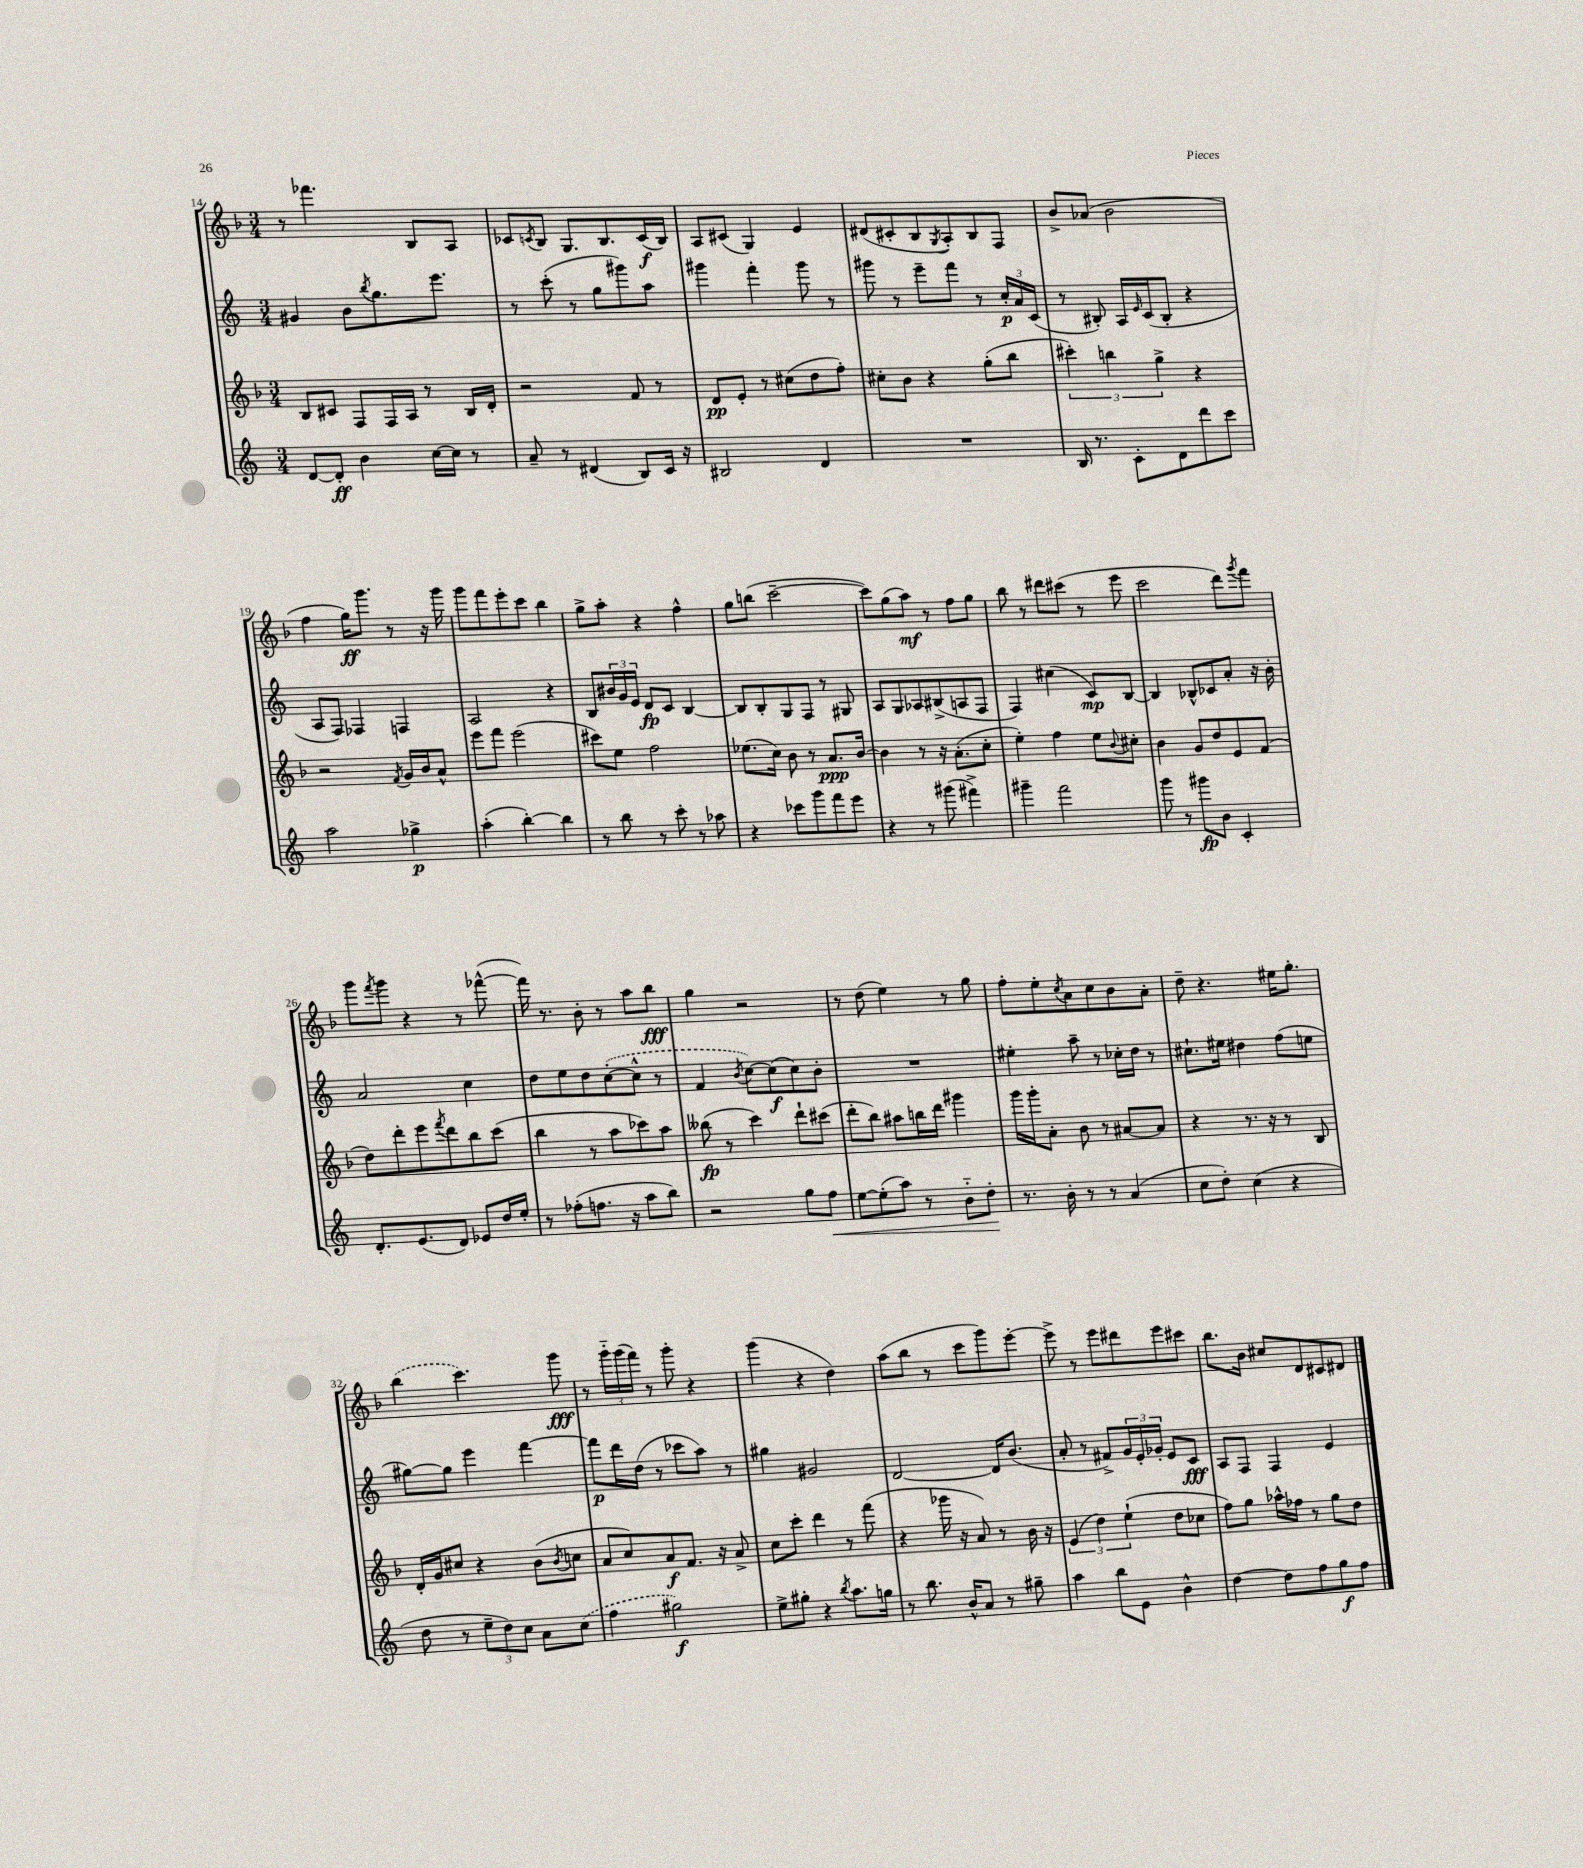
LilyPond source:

<<
\new StaffGroup <<
\new Staff = "s0" {
    \clef treble \key f \major \numericTimeSignature \time 3/4
    r8 fes'''4. bes8 a8 |
    ces'8 \acciaccatura { c'8 } bes8 g8. bes8. c'16\f( bes16) |
    a8 cis'8( g4) e'4 |
    dis'8( cis'8-. bes8 \acciaccatura { g8 } a8-.) bes8 f8 |
    bes'8-> aes'8( bes'2 |
    f''4 g''16\ff) g'''8. r8 r16 g'''16 |
    g'''8 f'''8 e'''8-. c'''8 bes''4 |
    g''8-> a''8-. r4 f''4-^ |
    g''8 b''8( c'''2~-- |
    c'''8) g''8( a''8\mf) r8 f''8 g''8 |
    bes''8 r8 dis'''8 cis'''8( r8 e'''8 |
    c'''2 d'''8) \acciaccatura { g'''8 } f'''8 |
    g'''8 \acciaccatura { f'''8 } g'''8 r4 r8 fes'''8~-^( |
    fes'''16) r8. bes'8-. r8 a''8 bes''8\fff |
    g''4 r2 |
    r8 d''8( e''4) r8 g''8 |
    f''8-. e''8-. \acciaccatura { c''8 } a'8 c''8 bes'8 a'8-. |
    d''8-- r4. eis''16 g''8.-. |
    \once \slurDashed bes''4( c'''4.) g'''8\fff |
    r8 \tuplet 3/2 { g'''16-_ g'''16( f'''16) } r8 g'''8-. r4 |
    g'''4( r4 d''4) |
    a''8( bes''8 r8 c'''8 g'''8) e'''8~-. |
    e'''8-> r8 e'''8 dis'''8 e'''8 cis'''8 |
    bes''8. bes'16 cis''8 d'8 cis'8 dis'8 \bar "|." |
}
\new Staff = "s1" {
    \clef treble \key c \major \numericTimeSignature \time 3/4
    gis'4 b'8 \acciaccatura { b''8 } g''8. e'''8. |
    r8 c'''8-.( r8 g''8 gis'''8) a''8 |
    gis'''4 f'''4-. gis'''8 r8 |
    gis'''8 r8 e'''8-- f'''8 r8 \tuplet 3/2 { c''16-.\p a'16 c'16( } |
    r8 bis8-.) a16 \grace { e'16 } c'16( bis8-. r4 |
    a8 f8) fes4 f4 |
    a2 r4 |
    b8 \tuplet 3/2 { bis'16 g'16 e'16 } d'8\fp c'8 b4~ |
    b8 b8-. g8 f8 r8 gis8 |
    a8 g8 aes8 bis8->( a8 f8 |
    f4) cis''4( c'8\mp) b8~ |
    b4 bes8-^ ces'8 a'8-. r16 b'16-. |
    a'2 c''4 |
    d''8 e''8 d''8 \once \slurDashed c''8~-.( c''8-^ r8 |
    f'4 \acciaccatura { b'8 } c''8~) c''8\f( c''8) b'8-. |
    R2. |
    eis''4-. a''8-- r8 ces''16-. d''16 r8 |
    cis''8.-! eis''16 dis''4 f''8( e''8 |
    gis''8~) gis''8 e'''4 f'''4~ |
    f'''8\p d'''16 d''16( r8 ces'''8 a''8) r8 |
    gis''4 gis'2 |
    d'2~ d'16 b'8.( |
    a'8-. r8 fis'8->) \tuplet 3/2 { g'16 e'16-. ges'16-. } e'8 c'8\fff |
    a8 f8 f4 e'4 \bar "|." |
}
\new Staff = "s2" {
    \clef treble \key f \major \numericTimeSignature \time 3/4
    bes8 cis'8 f8 f16 a16 r8 bes16 d'16-. |
    r2 f'8 r8 |
    d'8\pp e'8-. r8 cis''8( d''8 f''8-.) |
    cis''8-. bes'8 r4 g''8-.( bes''8 |
    \tuplet 3/2 { cis'''4-.) b''4 g''4-> } r4 |
    r2 \acciaccatura { f'8 } g'16 bes'16 a'8-^ |
    e'''8 f'''8 e'''2( |
    cis'''8) e''8 f''2 |
    ees''8.( c''16) bes'8 r8 a'8.\ppp bes'16~ |
    bes'4 r8 r16 a'8.-.( c''8-. |
    e''4-.) f''4 e''8 \appoggiatura { bes'8 } cis''8-. |
    bes'4 g'8 d''8 e'8 f'8( |
    d''8) d'''8-. e'''8 \acciaccatura { f'''8 } d'''8 bes''8 c'''8( |
    bes''4 r8 a''8 ces'''8) a''8 |
    beses''8\fp( r8 c'''4) d'''8-! cis'''8( |
    d'''8-. bes''8) ais''8 b''16 d'''16 gis'''4 |
    g'''16 g'''16-. a'8-. bes'8 r8 ais'8~ ais'8 |
    r4 r8. r16 r8 bes8 |
    d'16-. g'16 cis''8 r4 bes'8( \acciaccatura { bes'8 } c''8 |
    a'8 c''8) a'8\f f'8. r16 a'8-> |
    c''8 c'''8-. d'''4 r8 f'''8( |
    r4 ges'''16 r16 a'8) r8 bes'16 r16 |
    \tuplet 3/2 { e'4( d''4) e''4-!( } d''8 ces''8 |
    f''8) g''8 aes''16-^ fes''16 r8 g''8 d''8 \bar "|." |
}
\new Staff = "s3" {
    \clef treble \key c \major \numericTimeSignature \time 3/4
    d'8~ d'8-.\ff b'4 c''16~ c''16 r8 |
    a'8-- r8 dis'4( b8) c'16 r16 |
    bis2 d'4 |
    R2. |
    b16 r8. c'8-. d'8 d'''8 c'''8 |
    a''2 ges''4->\p |
    a''4-.( b''4~-.) b''4 |
    r8 b''8 r8 c'''8-. r8 aes''8 |
    r4 ces'''8 g'''8 f'''8 e'''8 |
    r4 r8 gis'''8( fis'''4->) |
    gis'''4-- f'''2 |
    g'''8 r8 gis'''8\fp b'8 c'4-. |
    d'8.-. e'8.( d'8) ees'8 d''16 e''16-. |
    r8 fes''8-.( f''8. r16 a''8 b''8) |
    r2 g''8 f''8\< |
    e''8~ e''8-.( a''8) r8 b'8-_ d''8-.\! |
    r8. b'16-. r8 r8 a'4( |
    c''8 d''8-.) c''4( r4 |
    d''8 r8 \tuplet 3/2 { e''8-- d''8) c''8 } a'8 \once \slurDashed c''8( |
    f''4 gis''2\f) |
    e''8-> gis''8-. r4 \acciaccatura { b''8 } a''8. g''16 |
    r8 b''8. b'16-^ a'8 r8 gis''8-- |
    a''4 b''8 e'8 b'4-^ |
    d''4~ d''8 f''8 g''8\f f''8 \bar "|." |
}
>>
>>
\layout { \context { \Score currentBarNumber = #14 } }
